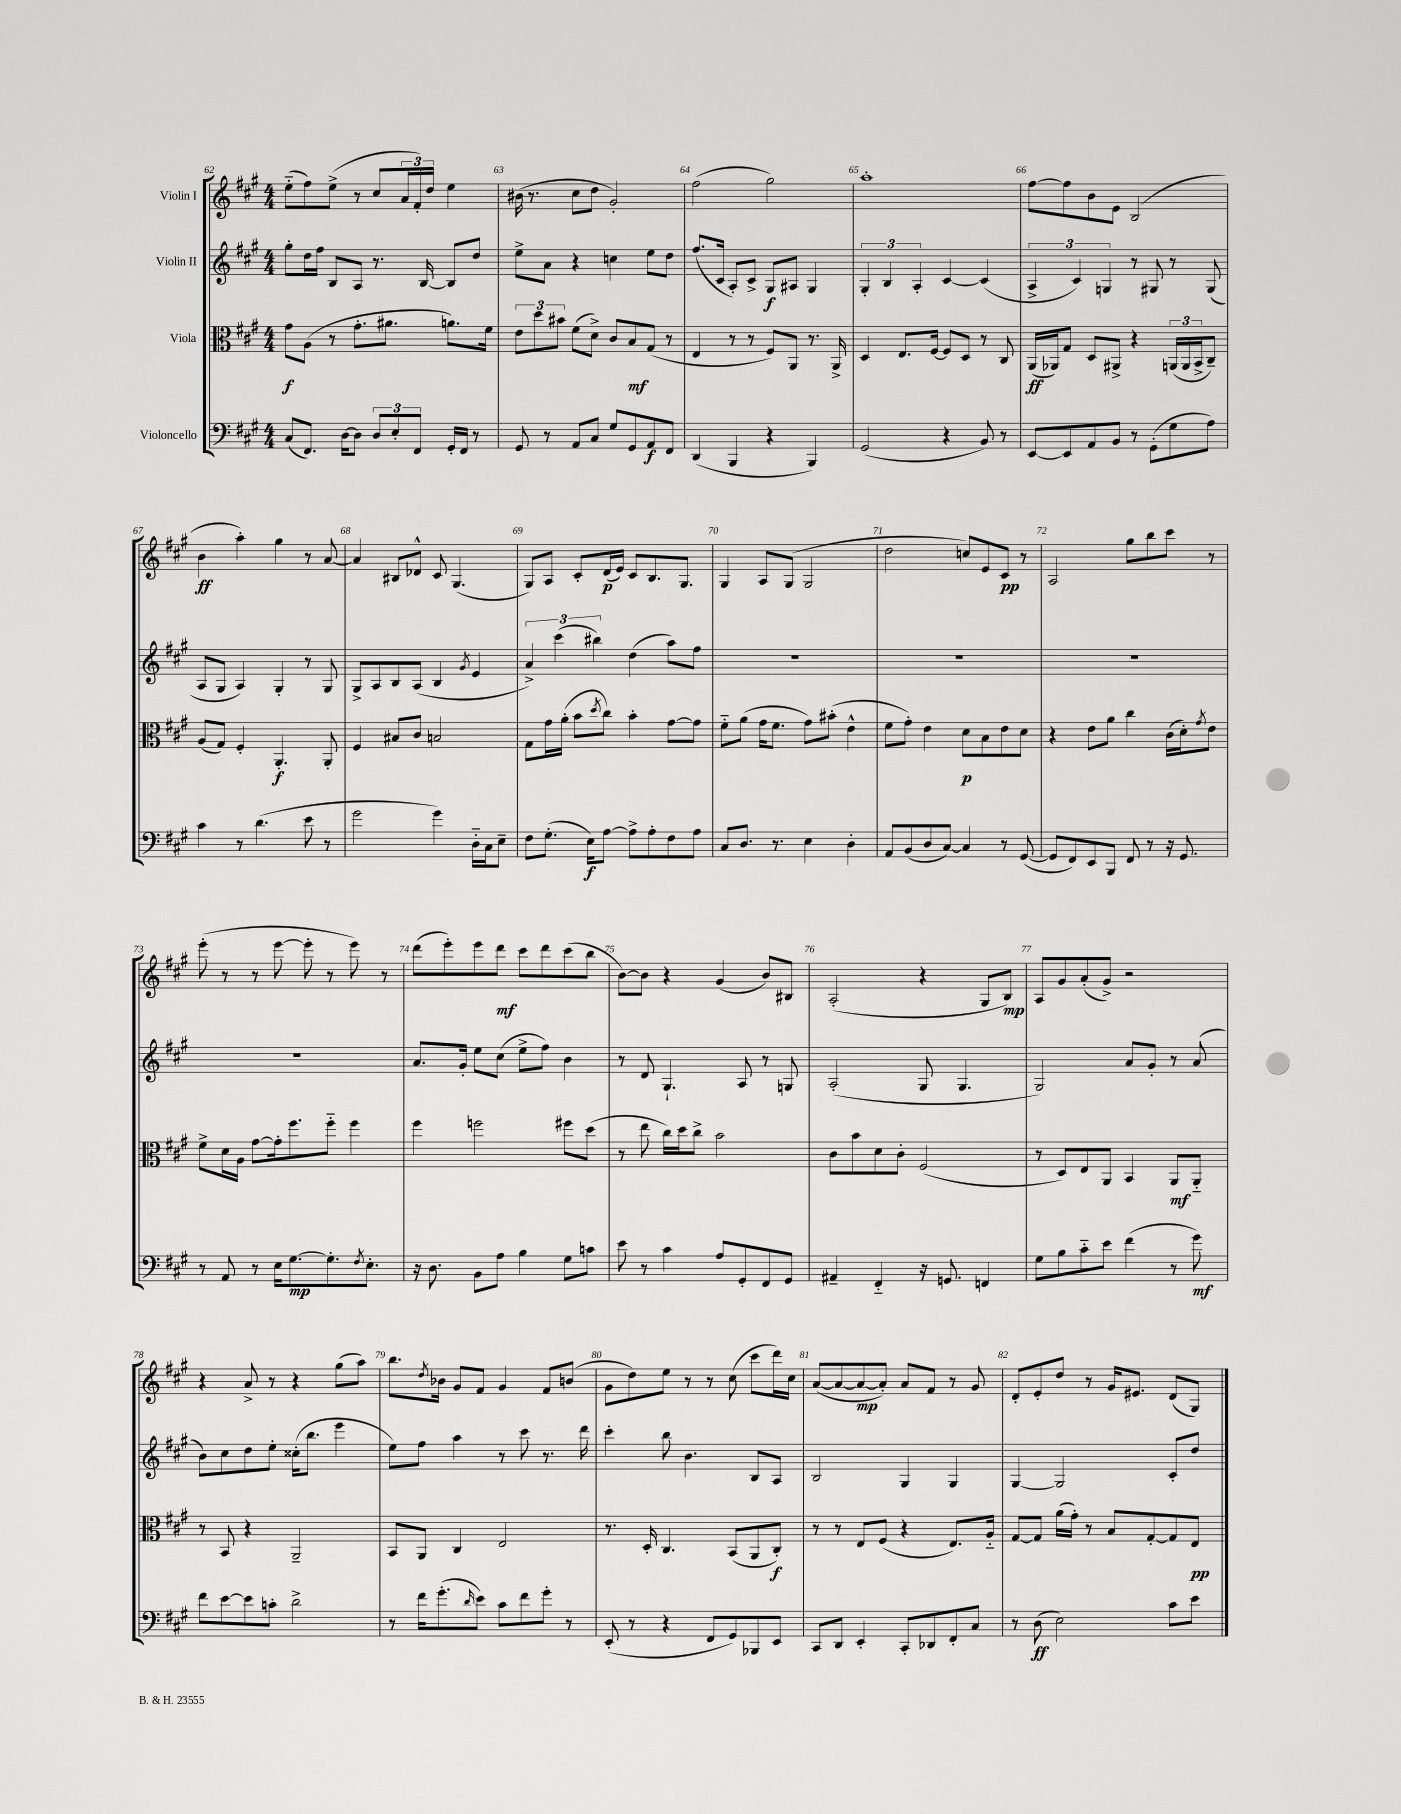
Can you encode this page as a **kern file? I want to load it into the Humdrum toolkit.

**kern	**kern	**kern	**kern
*staff4	*staff3	*staff2	*staff1
*clefF4	*clefC3	*clefG2	*clefG2
*k[f#c#g#]	*k[f#c#g#]	*k[f#c#g#]	*k[f#c#g#]
*M4/4	*M4/4	*M4/4	*M4/4
(8C#	8g#	8gg#'	(8ee'~
8.FF#)	(8A	16dd	8ff#)
.	.	16ff#	.
.	8r	8B	(8ee^
[16D	.	.	.
8D]	8.g#'	8A	8r
12D	.	8.r	8cc#
.	8.a#	.	.
12E'	.	.	.
.	.	.	24a
12FF#	.	.	24f#')
.	.	[16B	.
.	.	.	24dd
16GG#'	8.a)	8B]	4ee
16FF#	.	.	.
8r	.	8dd	.
.	16f#	.	.
=	=	=	=
8GG#	12e	8ee^	(16b#
.	.	.	8.r
.	12dd	.	.
8r	.	8a	.
.	12b#	.	.
8AA	(8f#	4r	8cc#
8C#	8d^)	.	8dd
8G#	8c#	4cc	2g#')
8GG#	8B	.	.
8AA	(8G#	8ee	.
8FF#	8r	8dd	.
=	=	=	=
(4DD	4E	(8.ff#	(2ff#
.	.	16c#	.
4BBB	8r	8A')	.
.	8r	8c#^	.
4r	8F#)	8G#	2gg#)
.	8AA	8A#	.
4BBB)	8.r	4G#	.
.	16AA^	.	.
=	=	=	=
(2GG#	4D	6G#'	1aa'
.	.	6B	.
.	8.E	.	.
.	.	6A'	.
.	[16F#	.	.
4r	8F#]	[4c#	.
.	8D	.	.
8BB)	8r	(4c#]	.
8r	8C#	.	.
=	=	=	=
[8EE	(16AA	6A^	[8ff#
.	16AA-)	.	.
8EE]	8G#	.	8ff#]
.	.	6c#)	.
8AA	8D	.	8b
.	.	6G	.
8BB	8AA#^	.	8e
8r	4r	8r	(2B
(8GG#'	.	8G#	.
8G#	(24AA	8r	.
.	24AA	.	.
.	24BB^	.	.
8A)	8C#~)	(8G#	.
=	=	=	=
4c#	(8A	8A	4b
.	8G#)	8G#	.
8r	4F#'	4A)	4aa')
(4.d	.	.	.
.	4.AA'	4G#'	4gg#
8e	.	8r	8r
8r	8AA'	8G#	[8a
=	=	=	=
2g#	4F#	8G#^	4a]
.	.	8A	.
.	8B#	8B	8B#
.	8c#	(8A	8d-^^
4g#)	2B	4B	8c#
.	.	.	(4.G#
.	.	8qg#	.
16D'~	.	4e	.
16C#	.	.	.
8E~	.	.	.
=	=	=	=
8F#	8G#	6a^)	8G#)
(8.G#'	16g#	.	8A
.	.	(6ccc#	.
.	(16a'	.	.
.	8b	.	8c#'
16E)	.	.	.
.	.	6bb#)	.
.	8qdd	.	.
[8A	8cc#)	.	(16d
.	.	.	16e)
8A^]	4b'	(4dd	8c#
8A'	.	.	8.B
8F#	[8g#	8aa)	.
.	.	.	8.G#
8A	8g#]	8ff#	.
=	=	=	=
8C#	8f#'~	1r	4G#
8.D	(8a	.	.
.	16g#	.	8A
8.r	8.f#	.	.
.	.	.	(8G#
4E	8g#)	.	2G#
.	(8b#'	.	.
4D'	4e^^	.	.
=	=	=	=
8AA	8f#	1r	2dd
(8BB	8g#')	.	.
8D	4e	.	.
[8C#)	.	.	.
4C#]	8d	.	8cc)
.	8B	.	8e
8r	8e	.	8c#
([8GG#	8d	.	8r
=	=	=	=
8GG#]	4r	1r	2A
8FF#)	.	.	.
8EE	8e	.	.
8BBB	8a	.	.
8FF#	4cc#	.	8gg#
8r	.	.	8bb
16r	(16c#	.	8ccc#
8.GG#	16d')	.	.
.	8qg#	.	.
.	8e	.	8r
=	=	=	=
8r	8f#^	1r	(8eee'
8AA	16d	.	8r
.	16A	.	.
8r	[8g#	.	8r
16E	16g#']	.	[8eee
[8.G#	8.ff#	.	.
.	.	.	8eee']
8.G#']	8ff#'~	.	8r
.	4ff#	.	8eee)
8qF#	.	.	.
8.E'	.	.	.
.	.	.	8r
=	=	=	=
16r	4ff#	8.a	(8ddd
8.D	.	.	.
.	.	.	8eee')
.	.	16g#'	.
8BB	2ff	8ee	8eee
8A	.	(8cc#	8ddd
4B	.	8ee^	8ccc#
.	.	8ff#)	8ddd
8G#	8ff#	4b	(8ccc#
8c	(8dd	.	8bb
=	=	=	=
8e	8r	8r	[8b)
8r	8ee	8d	8b]
4c#	16cc#)	4.G#`	4r
.	16dd	.	.
.	8cc#^	.	.
8A	2b	.	(4g#
8GG#'	.	8A	.
8FF#	.	8r	8b)
8GG#	.	8G	8B#
=	=	=	=
4AA#~	8c#	(2A'	(2A'
.	8b	.	.
4FF#'~	8d	.	.
.	8c#'	.	.
16r	(2F#	8G#	4r
8.GG	.	.	.
.	.	4.G#	.
4FF	.	.	8G#
.	.	.	8B)
=	=	=	=
8G#	8r	2G#)	8A
8B	8D)	.	8g#
8c#'~	8E	.	(8a'
8e	8AA	.	8g#^)
(4f#	4BB	8a	2r
.	.	8g#'	.
8r	8AA	8r	.
8g#)	8AA'~	(8a	.
=	=	=	=
8f#	8r	8b)	4r
[8e	8BB	8cc#	.
8e]	4r	8dd	8a^
8c'	.	8ee'	8r
2d^	2AA~	(16cc##'	4r
.	.	8.bb	.
.	.	4eee	(8gg#
.	.	.	8aa)
=	=	=	=
8r	8BB	8ee)	8.bb
16f#	8AA	8ff#	.
.	.	.	8qdd
(8.g#'	.	.	16b-
.	4C#	4aa	8g#
16qqd	.	.	.
8e)	.	.	8f#
8c#	2E	8r	4g#
8f#	.	8ccc#	.
8g#'	.	8.r	8f#
8r	.	.	(8b
.	.	16ddd	.
=	=	=	=
(8EE'	8.r	4ccc#'	8g#
8r	.	.	8dd)
.	16D'	.	.
4r	4.C#	8bb	8ee
.	.	4.b	8r
8FF#	.	.	8r
8GG#)	(8BB	.	(8cc#
8BBB-	8AA	8B	8ccc#
8EE	8C#')	8A	16ddd)
.	.	.	16cc#
=	=	=	=
8CC#	8r	2B	([8a
8DD	8r	.	8a_
4EE'	8E	.	8a_
.	(8F#	.	8a'])
8CC#'	4r	4G#	8a
8DD-	.	.	8f#
8FF#'	8.E)	4G#	8r
8C#	.	.	8g#
.	16A'~	.	.
=	=	=	=
8r	[8G#	[4G#	8d'
(8D	8G#]	.	8e'
2E)	(16a	2G#]	8dd
.	16g#')	.	.
.	8r	.	8r
.	8B	.	16g#
.	.	.	8.e#
.	[8G#'	.	.
8c#	8G#]	8c#'	(8d
8e	8E	8dd	8G#)
==	==	==	==
*-	*-	*-	*-
